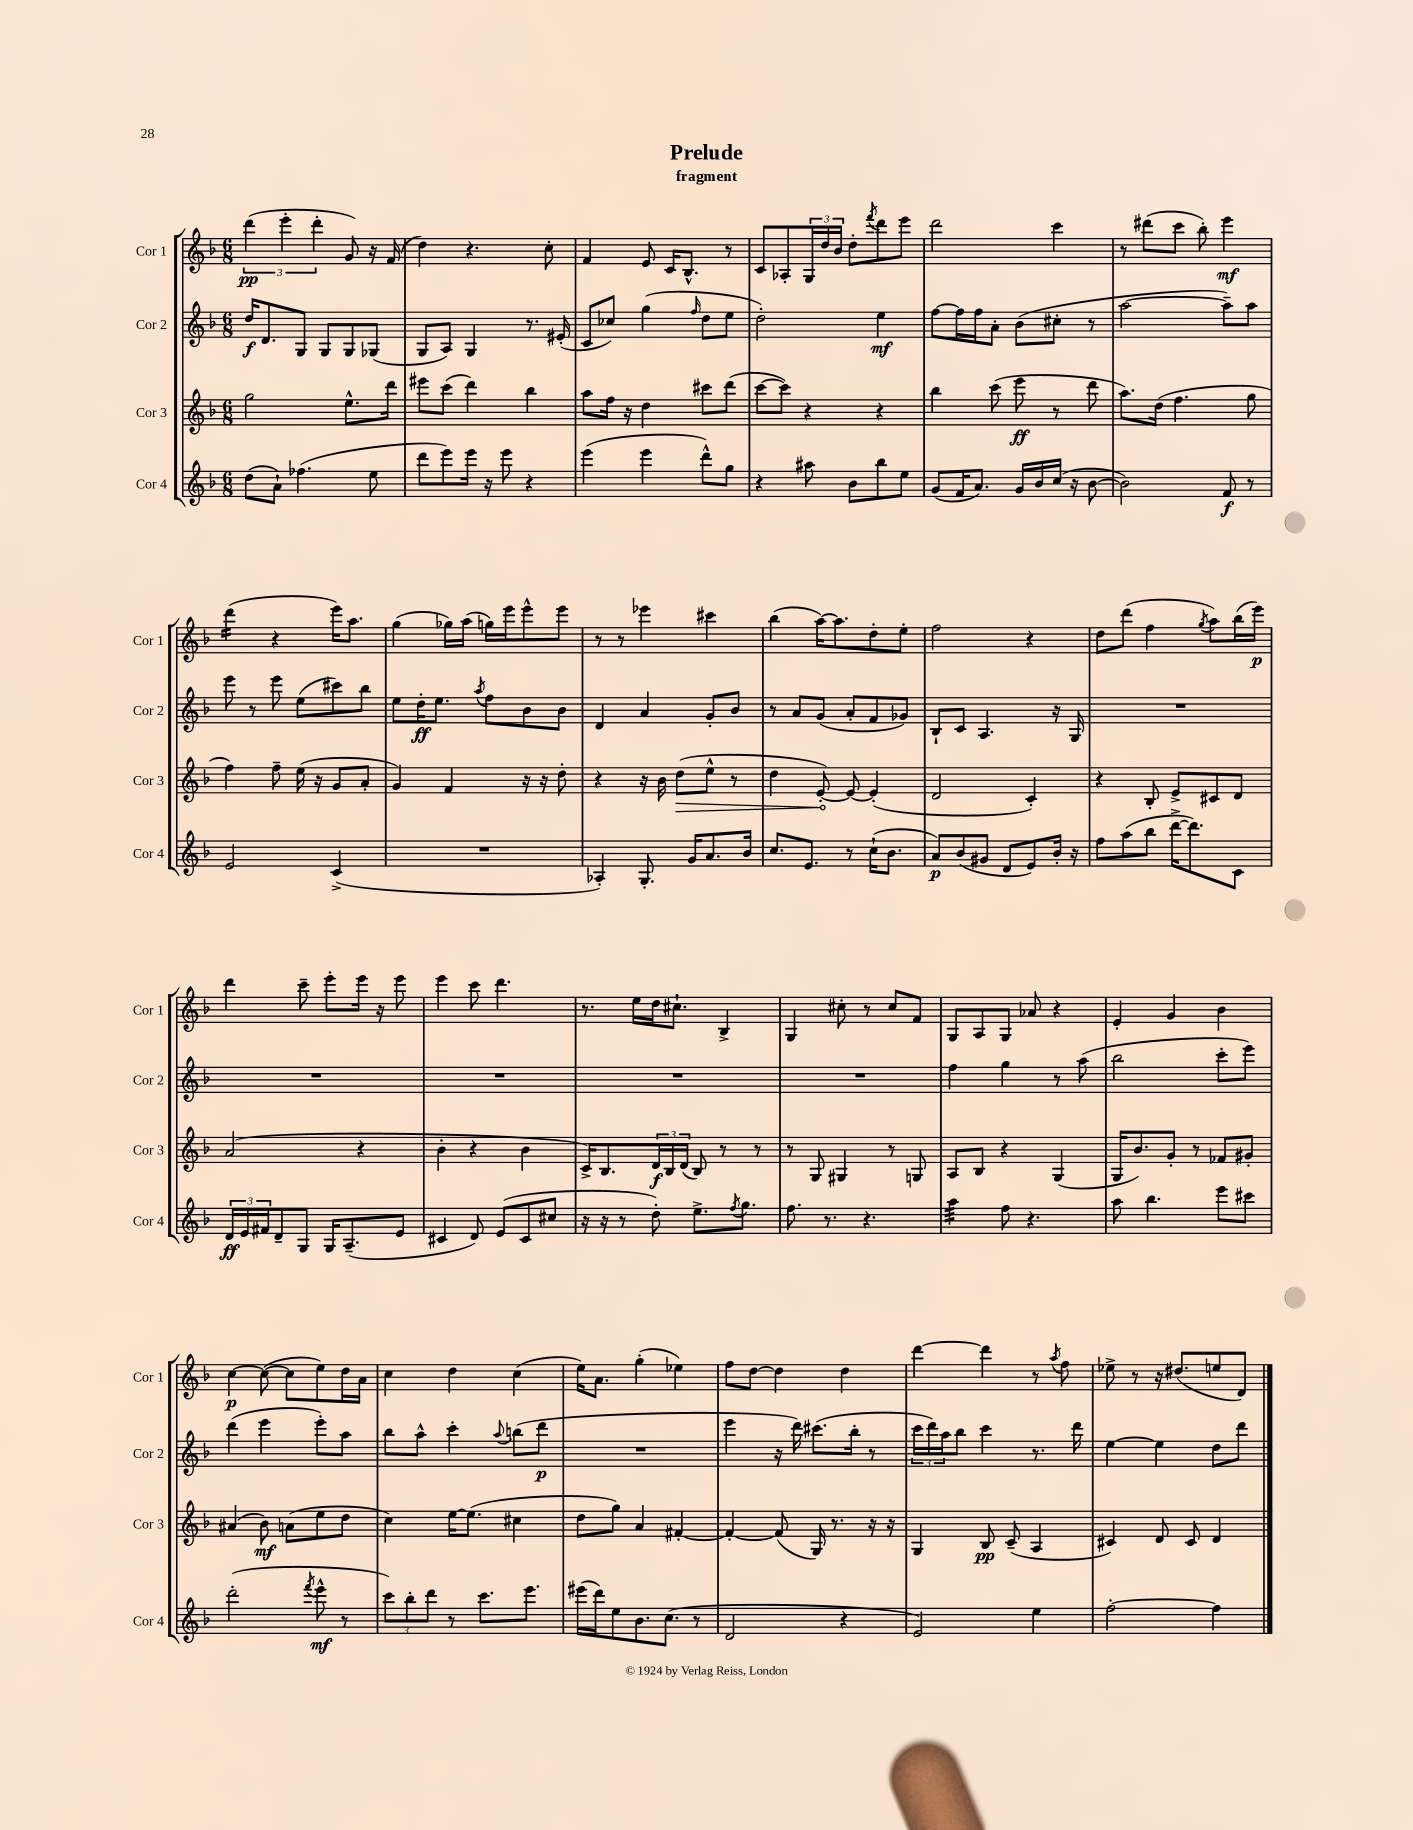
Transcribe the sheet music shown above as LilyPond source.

\header { title = "Prelude" subtitle = "fragment" }
<<
\new StaffGroup <<
\new Staff = "s0" \with { instrumentName = "Cor 1" shortInstrumentName = "Cor 1" } {
    \clef treble \key f \major \numericTimeSignature \time 6/8
    \tuplet 3/2 { d'''4\pp( e'''4-. d'''4-. } g'8) r16 f'16( |
    d''4) r4. c''8-. |
    f'4 e'8 c'16 bes8.-^ r8 |
    c'8 aes8-. \tuplet 3/2 { g16 d''16 bes'16 } d''8-. \acciaccatura { f'''8 } d'''8 e'''8 |
    d'''2 c'''4 |
    r8 dis'''8( c'''8 bes''8-.) e'''4\mf |
    d'''4:16( r4 e'''16) a''8. |
    g''4( ges''16) a''16( g''16) e'''16 e'''8-^ e'''8 |
    r8 r8 ees'''4 cis'''4 |
    bes''4( a''16~) a''8. d''8-. e''8-. |
    f''2 r4 |
    d''8 d'''8( f''4 \acciaccatura { g''8 } a''8) bes''16( e'''16\p) |
    d'''4 c'''8-- e'''8-. e'''16 r16 e'''8 |
    e'''4 c'''8 d'''4. |
    r8. e''16 d''16 cis''8.-! bes4-> |
    g4 cis''8-. r8 cis''8 f'8 |
    g8 a8 g8 aes'8 r4 |
    e'4-. g'4 bes'4 |
    c''4~\p c''8~( c''8 e''8) d''16 a'16 |
    c''4 d''4 c''4( |
    e''16) a'8. g''4-.( ees''4) |
    f''8 d''8~ d''4 d''4 |
    d'''4~ d'''4 r8 \acciaccatura { a''8 } f''8 |
    ees''8-> r8 r16 dis''8.( e''8 d'8) \bar "|." |
}
\new Staff = "s1" \with { instrumentName = "Cor 2" shortInstrumentName = "Cor 2" } {
    \clef treble \key f \major \numericTimeSignature \time 6/8
    d''16\f d'8. g8 g8 g8 ges8( |
    g8 a8) g4 r8. eis'16-.( |
    c'8 ces''8) g''4( \grace { f''16 } d''8 e''8 |
    d''2-.) e''4\mf |
    f''8~ f''16 f''16 a'8-. bes'8( cis''8-. r8 |
    a''2~ a''8--) a''8 |
    e'''8 r8 e'''8 e''8( cis'''8) bes''8 |
    e''8 d''16-.\ff e''8. \acciaccatura { a''8 } f''8 bes'8 bes'8 |
    d'4 a'4 g'8-. bes'8 |
    r8 a'8 g'8( a'8-. f'8 ges'8) |
    bes8-! c'8 a4. r16 g16 |
    R2. |
    R2. |
    R2. |
    R2. |
    R2. |
    f''4 g''4 r8 a''8( |
    bes''2 c'''8-. e'''8) |
    d'''4( e'''4 e'''8-.) a''8 |
    bes''8 a''8-^ c'''4-. \appoggiatura { a''8 } b''8( d'''8\p |
    R2. |
    e'''4 r16 d'''16) cis'''8.( bes''16-. r8 |
    \tuplet 3/2 { c'''16 d'''16) a''16 } bes''8 c'''4 r8. d'''16 |
    e''4~ e''4 d''8 d'''8 \bar "|." |
}
\new Staff = "s2" \with { instrumentName = "Cor 3" shortInstrumentName = "Cor 3" } {
    \clef treble \key f \major \numericTimeSignature \time 6/8
    g''2 e''8.-^ d'''16 |
    eis'''8 c'''8( d'''4) bes''4 |
    a''8 f''16 r16 d''4 cis'''8 d'''8( |
    c'''8~ c'''8) r4 r4 |
    bes''4 c'''8( e'''8\ff r8 d'''8 |
    a''8.) d''16( f''4. g''8 |
    f''4) f''8-- e''16( r16 g'8 a'8-. |
    g'4) f'4 r16 r16 d''8-. |
    r4 r16 bes'16 \once \override Hairpin.circled-tip = ##t d''8\>( e''8-^ r8 |
    d''4 e'8~-.\!) e'8~ e'4-.( |
    d'2 c'4-.) |
    r4 bes8-. e'8-> cis'8 d'8 |
    a'2( r4 |
    bes'4-. r4 bes'4 |
    c'16->) bes8. \tuplet 3/2 { d'16\f bes16 d'16( } bes8) r8 r8 |
    r8 g8 gis4 r8 g8 |
    a8 bes8 r4 g4( |
    g16 bes'8.) g'8-. r8 fes'8 gis'8-. |
    ais'4( bes'8\mf) a'8( e''8 d''8 |
    c''4) e''16~ e''8.( cis''4 |
    d''8 g''8) a'4 fis'4~-. |
    fis'4~-. fis'8( g16) r8. r16 r16 |
    g4 bes8\pp c'8--( a4 |
    cis'4) d'8 cis'8 d'4 \bar "|." |
}
\new Staff = "s3" \with { instrumentName = "Cor 4" shortInstrumentName = "Cor 4" } {
    \clef treble \key f \major \numericTimeSignature \time 6/8
    d''8( a'8-!) fes''4.( e''8 |
    d'''8 e'''8) e'''16 r16 e'''8 r4 |
    e'''4( e'''4 d'''8-^) g''8 |
    r4 ais''8 bes'8 bes''8 e''8 |
    g'8( f'16 a'8.) g'16 bes'16 c''16( r16 bes'8~ |
    bes'2) f'8\f r8 |
    e'2 c'4->( |
    R2. |
    aes4-.) g8.-. g'16 a'8. bes'16 |
    c''8. e'8. r8 c''16-!( bes'8. |
    a'8\p) bes'8( gis'8 d'8 e'8) bes'16-. r16 |
    f''8 a''8( bes''8 d'''16~-> d'''8.) c'8 |
    \tuplet 3/2 { d'16\ff e'16 fis'16 } d'8-- g8 g16 a8.--( e'8 |
    cis'4 d'8) e'8( cis'8 cis''8 |
    r16 r16 r8 d''8-.) e''8.-> \acciaccatura { f''8 } g''8. |
    f''8. r8. r4. |
    a''4:32 f''8 r4. |
    a''8 bes''4. e'''8 cis'''8 |
    d'''2-.( \acciaccatura { f'''8 } e'''8-^\mf r8 |
    \tuplet 3/2 { c'''8) bes''8-. d'''8 } r8 c'''8. e'''8. |
    eis'''16( d'''16) e''8 bes'8. c''8.( r8 |
    d'2 r4 |
    e'2) e''4 |
    f''2~-. f''4 \bar "|." |
}
>>
>>
\layout { \context { \Score \remove "Bar_number_engraver" } }
